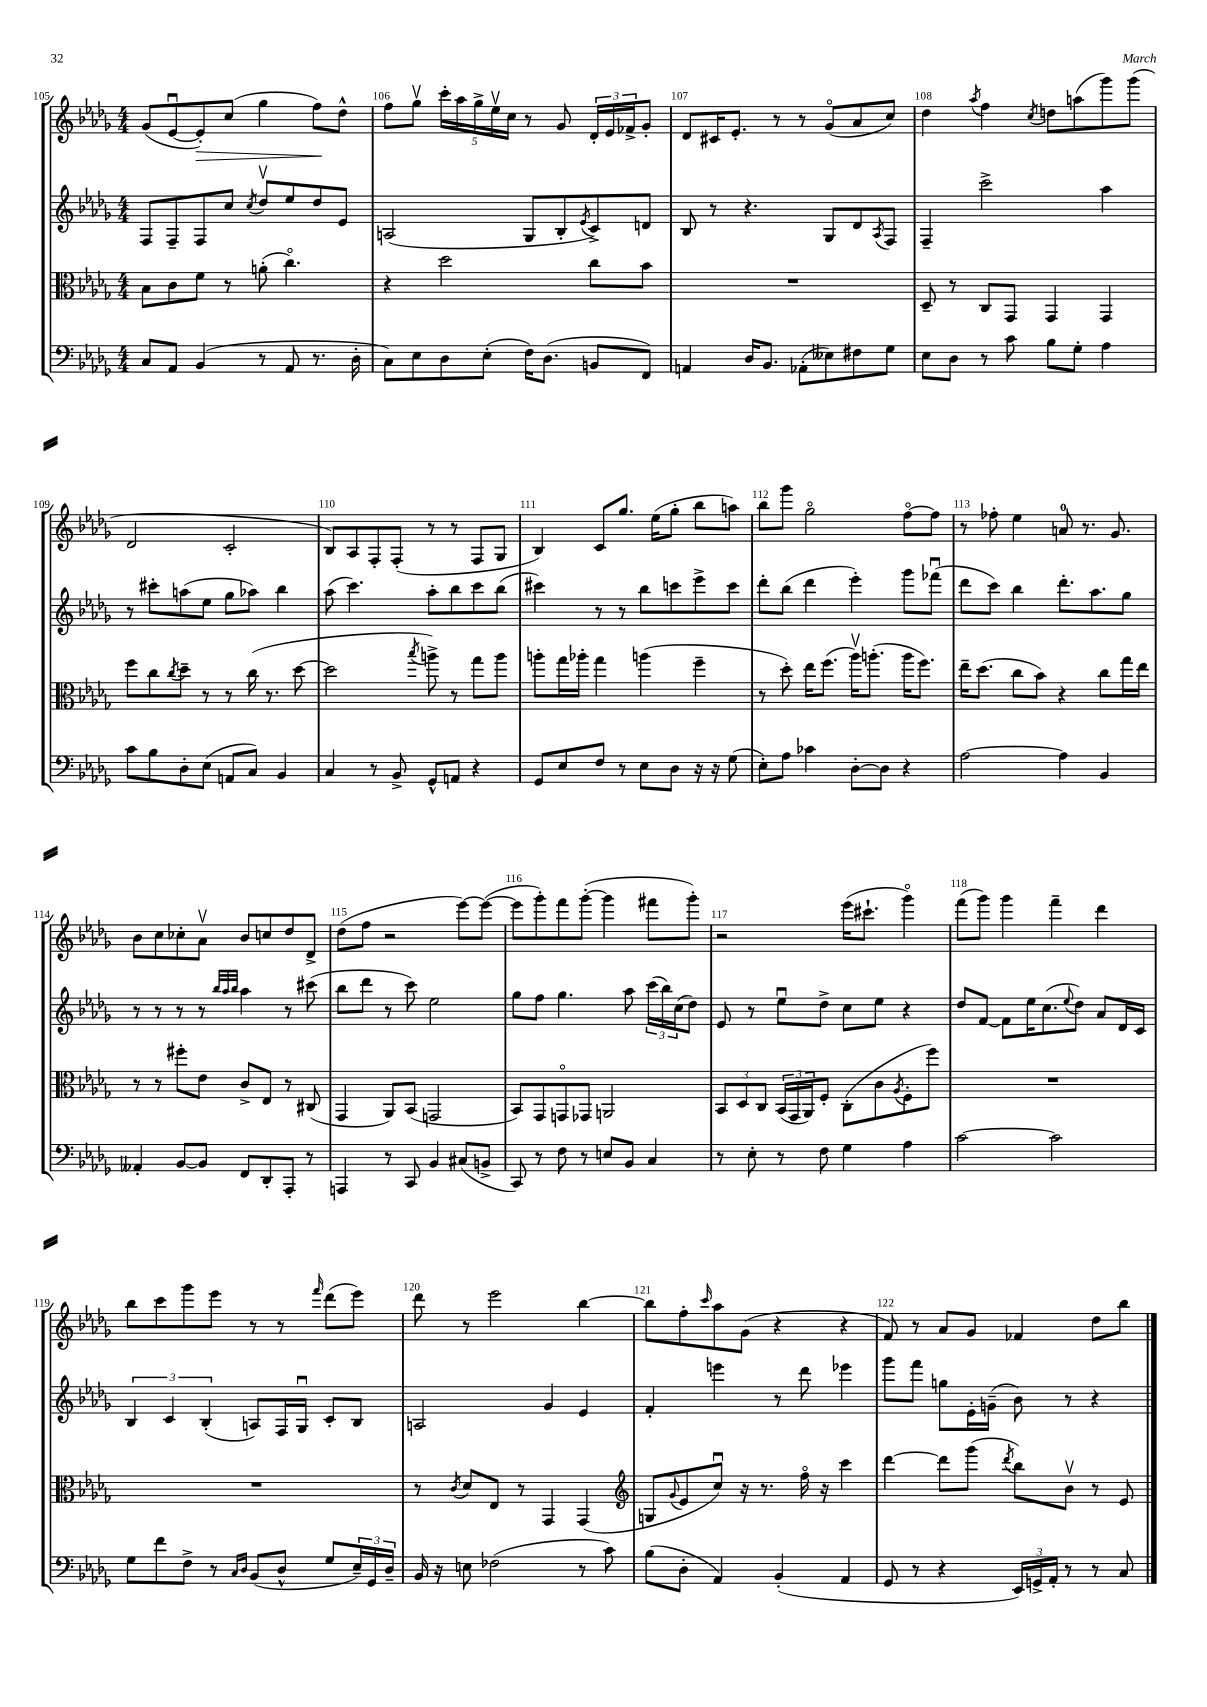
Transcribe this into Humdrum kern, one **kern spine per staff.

**kern	**kern	**kern	**kern	**dynam
*part4	*part3	*part2	*part1	*part1
*staff4	*staff3	*staff2	*staff1	*staff1
*clefF4	*clefC3	*clefG2	*clefG2	*
*k[b-e-a-d-g-]	*k[b-e-a-d-g-]	*k[b-e-a-d-g-]	*k[b-e-a-d-g-]	*
*M4/4	*M4/4	*M4/4	*M4/4	*
=105	=105	=105	=105	=105
8C/L	8B-\L	8F/L	(8g-/L	.
8AA-/J	8c\	8F~/	[8e-u/	.
!	!	!	!	!LO:HP:b
(4BB-/	8f\J	8F/	8e-'/])	>
.	8r	8cc/J	(8cc/J	.
.	.	8qcc/	.	.
8r	(8an'\	8dd-v/L	4gg-\	.
8AA-/	4.cc\)	8ee-/	.	.
8.r	.	8dd-/	8ff\L)	.
.	.	8e-/J	8dd-^^\J	]
16D-'\	.	.	.	.
=106	=106	=106	=106	=106
8C\L)	4r	(2An/	8ff\L	.
8E-\	.	.	8gg-v\J	.
8D-\	2dd-\	.	20ccc'\LL	.
.	.	.	20aa-\	.
.	.	.	20gg-^\	.
(8E-'\J	.	.	.	.
.	.	.	20ee-v\	.
.	.	.	20cc\JJ	.
16F\KL)	.	8G-/L	8r	.
(8.D-\J	.	.	.	.
.	.	8B-'/	8g-/	.
.	.	8qe-/	.	.
8BBn/L	8cc\L	8c^/)	24d-'/LL	.
.	.	.	24e-/	.
.	.	.	24f-X^/J	.
8FF/J)	8b-\J	8dn/J	8g-'/J	.
=107	=107	=107	=107	=107
4AAn/	1r	8B-/	8d-/L	.
.	.	8r	16c#X/K	.
.	.	.	8.e-'/J	.
16D-/KL	.	4.r	.	.
8.BB-/J	.	.	.	.
.	.	.	8r	.
(8AA-X'\L	.	.	8r	.
8E--X\)	.	8G-/L	(8g-/L	.
8F#X\	.	8d-/	8a-/	.
.	.	8qA-/	.	.
8G-\J	.	8F/J	8cc/J)	.
=108	=108	=108	=108	=108
8E-\L	8D-~/	4F~/	4dd-\	.
8D-\J	8r	.	.	.
.	.	.	8qaa-/	.
8r	8C/L	2ccc^\	4ff\	.
8c\	8GG-/J	.	.	.
.	.	.	8qcc/	.
8B-\L	4GG-/	.	8ddn\L	.
8G-'\J	.	.	(8aan\	.
4A-\	4GG-/	4aa-\	8ggg-\)	.
.	.	.	(8ggg-\J	.
!!LO:LB:g=z
=109	=109	=109	=109	=109
8c\L	8ff\L	8r	2d-/	.
8B-\	8cc\	8ccc#X'\L	.	.
.	8qcc/	.	.	.
8D-'\	8dd-~\J	(8aan\	.	.
(8E-\J	8r	8ee-\J	.	.
8AAn/L	8r	8gg-\L	2c'/	.
8C/J)	(16cc\	8aa-X\J)	.	.
.	8.r	.	.	.
4BB-/	.	4bb-\	.	.
.	[8dd-\	.	.	.
=110	=110	=110	=110	=110
4C/	2dd-\]	(8aa-\	8B-/L)	.
.	.	4.ccc\)	8A-/	.
8r	.	.	8F'/	.
8BB-^/	.	.	(8F'/J	.
.	8qbb-/	.	.	.
8GG-^^/L	8aan^\)	8aa-'\L	8r	.
8AAn/J	8r	8bb-\	8r	.
4r	8gg-\L	8ccc\	8F/L	.
.	8aa\J	(8bb-\J	8G-/J	.
=111	=111	=111	=111	=111
8GG-/L	8aan'\L	4ccc#X\)	4B-/)	.
8E-/	16gg-\L	.	.	.
.	16aa-X'\JJ	.	.	.
8F/J	4gg-\	8r	8c/L	.
8r	.	8r	8.gg-/J	.
8E-\L	(4aan\	8bb-\L	.	.
.	.	.	(16ee-\KL	.
8D-\J	.	8cccn\	8gg-'\J	.
16r	4ff~\	8eee-^\	8bb-\L	.
16r	.	.	.	.
(8G-\	.	8ccc\J	8aan\J)	.
=112	=112	=112	=112	=112
8E-'\L)	8r	8ddd-'\L	8bb-\L	.
8A-\J	8dd-'\)	(8bb-\J	8ggg-\J	.
4c-X\	16ee-\KL	4ddd-\	2gg-\	.
.	(8.ff\J	.	.	.
[8D-'\L	16aa-v\KL)	4eee-'\)	.	.
.	(8.aan'\J	.	.	.
8D-\J]	.	.	.	.
4r	16aa\KL	8ggg-\L	[8ff\L	.
.	8.ff\J)	.	.	.
.	.	(8fff-Xu\J	8ff\J]	.
=113	=113	=113	=113	=113
[2A-\	16ee-~\KL	8ddd-\L	8r	.
.	(8.dd-\J	.	.	.
.	.	8ccc\J)	8ff-X'\	.
.	8cc\L	4bb-\	4ee-\	.
.	8b-\J)	.	.	.
4A-\]	4r	8.ddd-'\L	8an/	.
.	.	.	8.r	.
.	.	8.aa-\	.	.
4BB-/	8cc\L	.	.	.
.	.	.	8.g-/	.
.	16gg-\L	8gg-\J	.	.
.	16ee-\JJ	.	.	.
!!LO:LB:g=z
=114	=114	=114	=114	=114
4AA--X'/	8r	8r	8b-\L	.
.	8r	8r	8cc\	.
[8BB-/L	8ff#X'\L	8r	8cc-X'\	.
8BB-/J]	8e-\J	8r	8a-v\J	.
.	.	32qqbb-/LLL	.	.
.	.	32qqaa-/	.	.
.	.	32qqbb-/JJJ	.	.
8FF/L	8c^/L	4aa-\	8b-/L	.
8DD-'/	8E-/J	.	8ccn/	.
8AAA-'/J	8r	8r	8dd-/	.
8r	(8C#X/	(8ccc#X\	8d-^/J	.
=115	=115	=115	=115	=115
4AAAn/	4GG-/	8bb-\L	(8dd-\L	.
.	.	8ddd-\J	8ff\J	.
8r	8AA-/L)	8r	2r	.
8CC/	(8BB-/J	8ccc\)	.	.
4BB-/	2GGn/	2ee-\	.	.
(8C#X/L	.	.	[8eee-\L)	.
8BBn^/J	.	.	(8eee-\J_	.
=116	=116	=116	=116	=116
8CC/)	8BB-/L)	8gg-\L	8eee-\L]	.
8r	8GG-/	8ff\J	8ggg-'\)	.
8F\	8GGn/	4.gg-\	8fff\	.
8r	8GG-X/J	.	([8ggg-'\J	.
8En/L	2AAn/	.	4ggg-\]	.
8BB-/J	.	8aa-\	.	.
4C/	.	(24ccc\LL	8fff#X\L	.
.	.	24bb-\)	.	.
.	.	(24cc\J	.	.
.	.	8dd-\J)	8ggg-'\J)	.
=117	=117	=117	=117	=117
8r	12BB-/L	8e-/	2r	.
.	12D-/	.	.	.
8E-'\	.	8r	.	.
.	12C/J	.	.	.
8r	(24BB-/LL	8ee-u\L	.	.
.	24GG-/	.	.	.
.	24AA-/J)	.	.	.
8F\	8F'/J	8dd-^\J	.	.
4G-\	(8C'\L	8cc\L	(16eee-\KL	.
.	.	.	8.ccc#X`\J	.
.	8c\	8ee-\J	.	.
.	8qA-/	.	.	.
4A-\	8F'\	4r	4ggg-\)	.
.	8ff\J)	.	.	.
=118	=118	=118	=118	=118
[2c\	1r	8dd-/L	(8fff\L	.
.	.	[8f/J	8ggg-\J)	.
.	.	8f\L]	4ggg-\	.
.	.	16ee-\K	.	.
.	.	(8.cc\	.	.
2c\]	.	.	4fff~\	.
.	.	8qqee-/	.	.
.	.	8dd-\J)	.	.
.	.	8a-/L	4ddd-\	.
.	.	16d-/L	.	.
.	.	16c/JJ	.	.
!!LO:LB:g=z
=119	=119	=119	=119	=119
8G-\L	1r	6B-/	8bb-\L	.
8f\	.	.	8ccc\	.
.	.	6c/	.	.
8F^\J	.	.	8ggg-\	.
.	.	(6B-'/	.	.
8r	.	.	8eee-\J	.
16qqC/LL	.	.	.	.
16qqD-/JJ	.	.	.	.
(8BB-/L	.	8An/L)	8r	.
8D-^^/J	.	16F/L	8r	.
.	.	16G-u/JJ	.	.
.	.	.	16qqfff/	.
8G-/L	.	8c'/L	(8ddd-\L	.
24E-~/L)	.	8B-/J	8eee-\J)	.
24GG-/	.	.	.	.
24D-~/JJ	.	.	.	.
=120	=120	=120	=120	=120
16BB-/	8r	2An/	8ddd-\	.
16r	.	.	.	.
.	8qc/	.	.	.
8En\	8d-/L	.	8r	.
(2F-X\	8E-/J	.	2eee-\	.
.	8r	.	.	.
.	4GG-/	4g-/	.	.
8r	(4GG-/	4e-/	[4bb-\	.
8c\)	.	.	.	.
=121	=121	=121	=121	=121
*	*clefG2	*	*	*
(8B-\L	8Gn/L	4f'/	8bb-\L]	.
.	8qqg-/	.	.	.
8D-'\J	8e-/	.	8ff'\	.
.	.	.	16qqccc/	.
4AA-/)	8ccu/J)	4eeen\	8aa-\	.
.	16r	.	(8g-\J	.
.	8.r	.	.	.
(4BB-'/	.	8r	4r	.
.	16ff\	8ddd-\	.	.
.	16r	.	.	.
4AA-/	4ccc\	4eee-X\	4r	.
=122	=122	=122	=122	=122
8GG-/	[4ddd-\	8ggg-\L	8f/)	.
8r	.	8fff\J	8r	.
4r	8ddd-\L]	8ggn\L	8a-/L	.
.	(8ggg-\J	16e-'\L	8g-/J	.
.	.	(16gn~\JJ	.	.
.	8qddd-/	.	.	.
24EE-/LL)	8bb-\L)	8b-\)	4f-X/	.
24GGn^/	.	.	.	.
24AA-'/JJ	.	.	.	.
8r	8b-v\J	8r	.	.
8r	8r	4r	8dd-\L	.
8C/	8e-/	.	8bb-\J	.
==	==	==	==	==
*-	*-	*-	*-	*-
